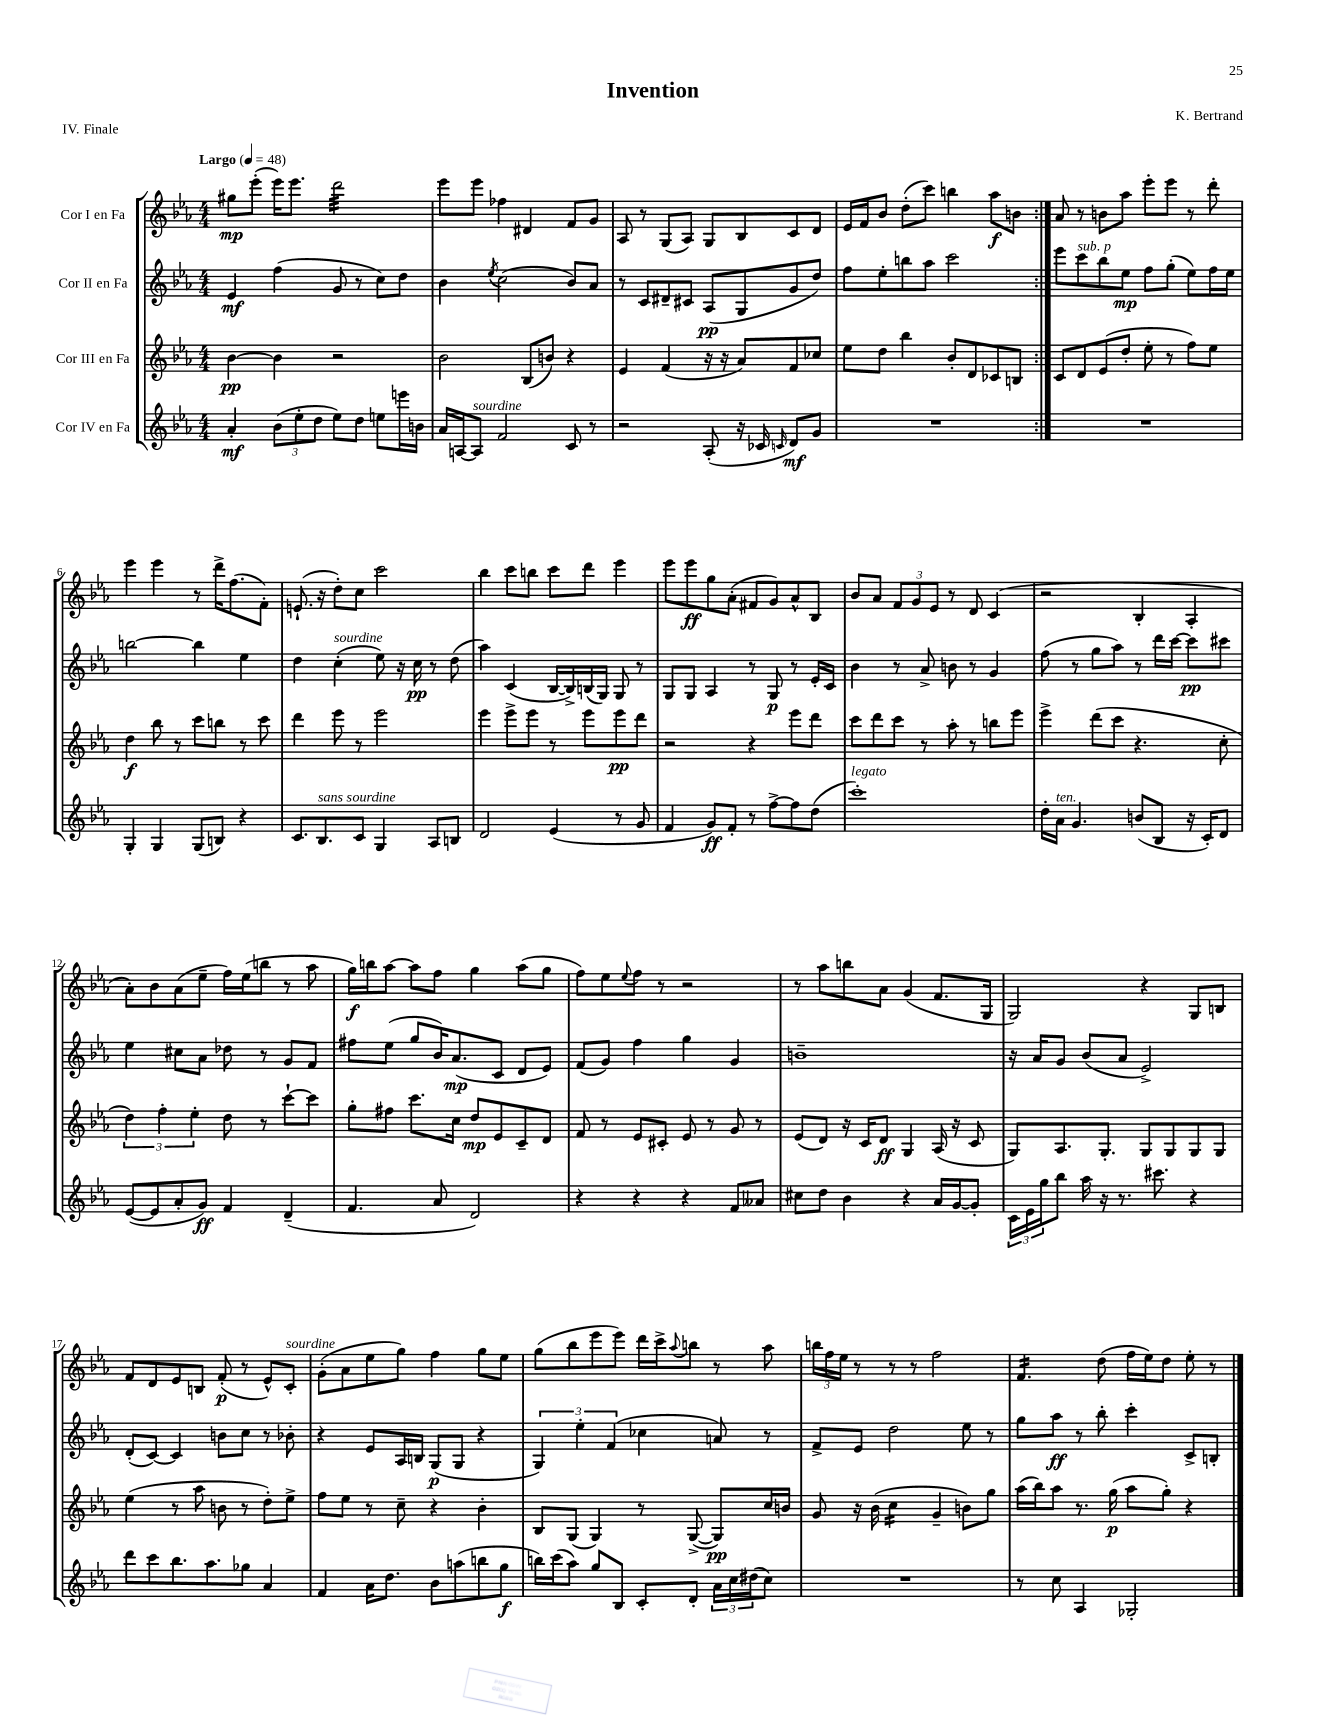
\header { title = "Invention" composer = "K. Bertrand" piece = "IV. Finale" }
<<
\new StaffGroup <<
\new Staff = "s0" \with { instrumentName = "Cor I en Fa" } {
    \clef treble \key ees \major \numericTimeSignature \time 4/4 \tempo "Largo" 4 = 48
    \repeat volta 2 { gis''8\mp ees'''8-.( ees'''16) ees'''8. d'''2:32 |
    ees'''8 ees'''8 fes''4 dis'4 f'8 g'8 |
    aes8 r8 g8( aes8) g8 bes8 c'8 d'8 |
    ees'16 f'16 bes'8 d''8-.( c'''8) b''4 aes''8\f b'8 | }
    aes'8 r8 b'8 aes''8 ees'''8-. ees'''8 r8 d'''8-. |
    ees'''4 ees'''4 r8 d'''16-> f''8.( f'8-.) |
    e'8.-!( r16 d''8-.) c''8 c'''2 |
    bes''4 c'''8 b''8 c'''8 d'''8 ees'''4 |
    ees'''8 ees'''8\ff g''8 aes'8-.( fis'8 g'8) aes'8-^ bes8 |
    bes'8 aes'8 \tuplet 3/2 { f'8 g'8 ees'8 } r8 d'8 c'4( |
    r2 bes4-. aes4-. |
    aes'8-.) bes'8 aes'8( ees''8-- f''16) ees''16( b''8 r8 aes''8 |
    g''16\f) b''16 aes''8~ aes''8 f''8 g''4 aes''8( g''8 |
    f''8) ees''8 \appoggiatura { ees''8 } f''8 r8 r2 |
    r8 aes''8 b''8 aes'8 g'4( f'8. g16 |
    g2) r4 g8 b8 |
    f'8 d'8 ees'8 b8 f'8-.\p( r8 ees'8-^) c'8-.^\markup { \italic "sourdine" } |
    g'8-.( aes'8 ees''8 g''8) f''4 g''8 ees''8 |
    g''8( bes''8 ees'''8 ees'''8) d'''16 c'''16-> \appoggiatura { aes''8 } b''8 r8 aes''8 |
    \tuplet 3/2 { b''16 f''16 ees''16 } r8 r8 r8 f''2 |
    f'4.:16 d''8( f''16 ees''16) d''8 ees''8-. r8 \bar "|." |
}
\new Staff = "s1" \with { instrumentName = "Cor II en Fa" } {
    \clef treble \key ees \major \numericTimeSignature \time 4/4
    \repeat volta 2 { ees'4\mf f''4( g'8 r8 c''8) d''8 |
    bes'4 \acciaccatura { ees''8 } c''2( bes'8) aes'8 |
    r8 c'8 dis'8-- cis'8 aes8\pp( g8 g'8 d''8) |
    f''8 ees''8-. b''8 aes''8 c'''2 | }
    ees'''8 c'''8^\markup { \italic "sub. p" } bes''8 ees''8\mp f''8 g''8-.( ees''8) f''16 ees''16 |
    b''2~ b''4 ees''4 |
    d''4 c''4-.^\markup { \italic "sourdine" }( ees''8) r16 c''16\pp r8 d''8( |
    aes''4) c'4( bes16~ bes16->) b16( g16) g8 r8 |
    g8 g8 aes4 r8 g8\p r8 ees'16-. c'16 |
    bes'4 r8 aes'8-> b'8 r8 g'4 |
    f''8( r8 g''8 aes''8) r8 d'''16 c'''16~ c'''8\pp cis'''8 |
    ees''4 cis''8 aes'8 des''8 r8 g'8 f'8 |
    fis''8 ees''8( g''8 bes'16) aes'8.\mp( c'8 d'8 ees'8) |
    f'8( g'8) f''4 g''4 g'4 |
    b'1-- |
    r16 aes'16 g'8 bes'8( aes'8 ees'2->) |
    d'8-.( c'8~) c'4 b'8 c''8 r8 bes'8-. |
    r4 ees'8 aes16 b16 g8\p( g8 r4 |
    \tuplet 3/2 { g4) ees''4-. f'4( } ces''4 a'8) r8 |
    f'8-> ees'8 d''2 ees''8 r8 |
    g''8 aes''8\ff r8 bes''8-. c'''4-. c'8-> b8-. \bar "|." |
}
\new Staff = "s2" \with { instrumentName = "Cor III en Fa" } {
    \clef treble \key ees \major \numericTimeSignature \time 4/4
    \repeat volta 2 { bes'4~\pp bes'4 r2 |
    bes'2 bes8( b'8) r4 |
    ees'4 f'4( r16 r16 aes'8) f'8 ces''8 |
    ees''8 d''8 bes''4 bes'8-. d'8 ces'8 b8 | }
    c'8 d'8 ees'8( d''8-. ees''8-. r8 f''8) ees''8 |
    d''4\f bes''8 r8 c'''8 b''8 r8 c'''8 |
    d'''4 ees'''8 r8 ees'''2 |
    ees'''4 ees'''8-> ees'''8 r8 ees'''8 ees'''8\pp d'''8 |
    r2 r4 ees'''8 d'''8 |
    c'''8 d'''8 c'''8 r8 aes''8-. r8 b''8 ees'''8 |
    ees'''4-> d'''8( c'''8 r4. c''8-. |
    \tuplet 3/2 { d''4) f''4-. ees''4-. } d''8 r8 c'''8~-! c'''8 |
    g''8-. fis''8 c'''8. c''16 d''8\mp ees'8 c'8-- d'8 |
    f'8 r8 ees'8 cis'8-. ees'8 r8 g'8 r8 |
    ees'8( d'8) r16 c'16 d'8\ff g4 aes16( r16 c'8 |
    g8) aes8. g8.-. g8 g8 g8 g8 |
    ees''4( r8 aes''8 b'8 r8 d''8-.) ees''8-> |
    f''8 ees''8 r8 c''8-- r4 bes'4-. |
    bes8 g8( g4) r8 g8~->( g8\pp) c''16 b'16 |
    g'8 r16 bes'16( c''4:16 g'4-- b'8) g''8 |
    aes''16( bes''16) aes''8 r8. g''16\p( aes''8 g''8-.) r4 \bar "|." |
}
\new Staff = "s3" \with { instrumentName = "Cor IV en Fa" } {
    \clef treble \key ees \major \numericTimeSignature \time 4/4
    \repeat volta 2 { aes'4-.\mf \tuplet 3/2 { bes'8( ees''8-. d''8 } ees''8) d''8 e''8 e'''16 b'16 |
    aes'16 a16~ a8^\markup { \italic "sourdine" } f'2 c'8 r8 |
    r2 aes8-.( r16 ces'16 \grace { c'16 } d'8\mf) g'8 |
    R1 | }
    R1 |
    g4-. g4 g8( b8) r4 |
    c'8. bes8.^\markup { \italic "sans sourdine" } c'8 g4 aes8 b8 |
    d'2 ees'4( r8 g'8 |
    f'4 g'8\ff) f'8-. r8 f''8~-> f''8 d''8( |
    c'''1-.^\markup { \italic "legato" }) |
    d''16-. aes'16^\markup { \italic "ten." } g'4. b'8( bes8 r16 c'16-.) d'8 |
    ees'8~( ees'8 aes'8-. g'8\ff) f'4 d'4--( |
    f'4. aes'8 d'2) |
    r4 r4 r4 f'8 aeses'8 |
    cis''8 d''8 bes'4 r4 aes'16 g'16~ g'8-. |
    \tuplet 3/2 { c'16 ees'16 g''16 } bes''8 aes''16 r16 r8. cis'''8. r4 |
    d'''8 c'''8 bes''8. aes''8. ges''8 aes'4 |
    f'4 aes'16 d''8. bes'8 a''8( b''8 g''8\f |
    b''16) c'''16( aes''8) g''8 bes8 c'8-. d'8-. \tuplet 3/2 { aes'16 c''16 dis''16( } c''8) |
    R1 |
    r8 c''8 aes4 ges2-. \bar "|." |
}
>>
>>
